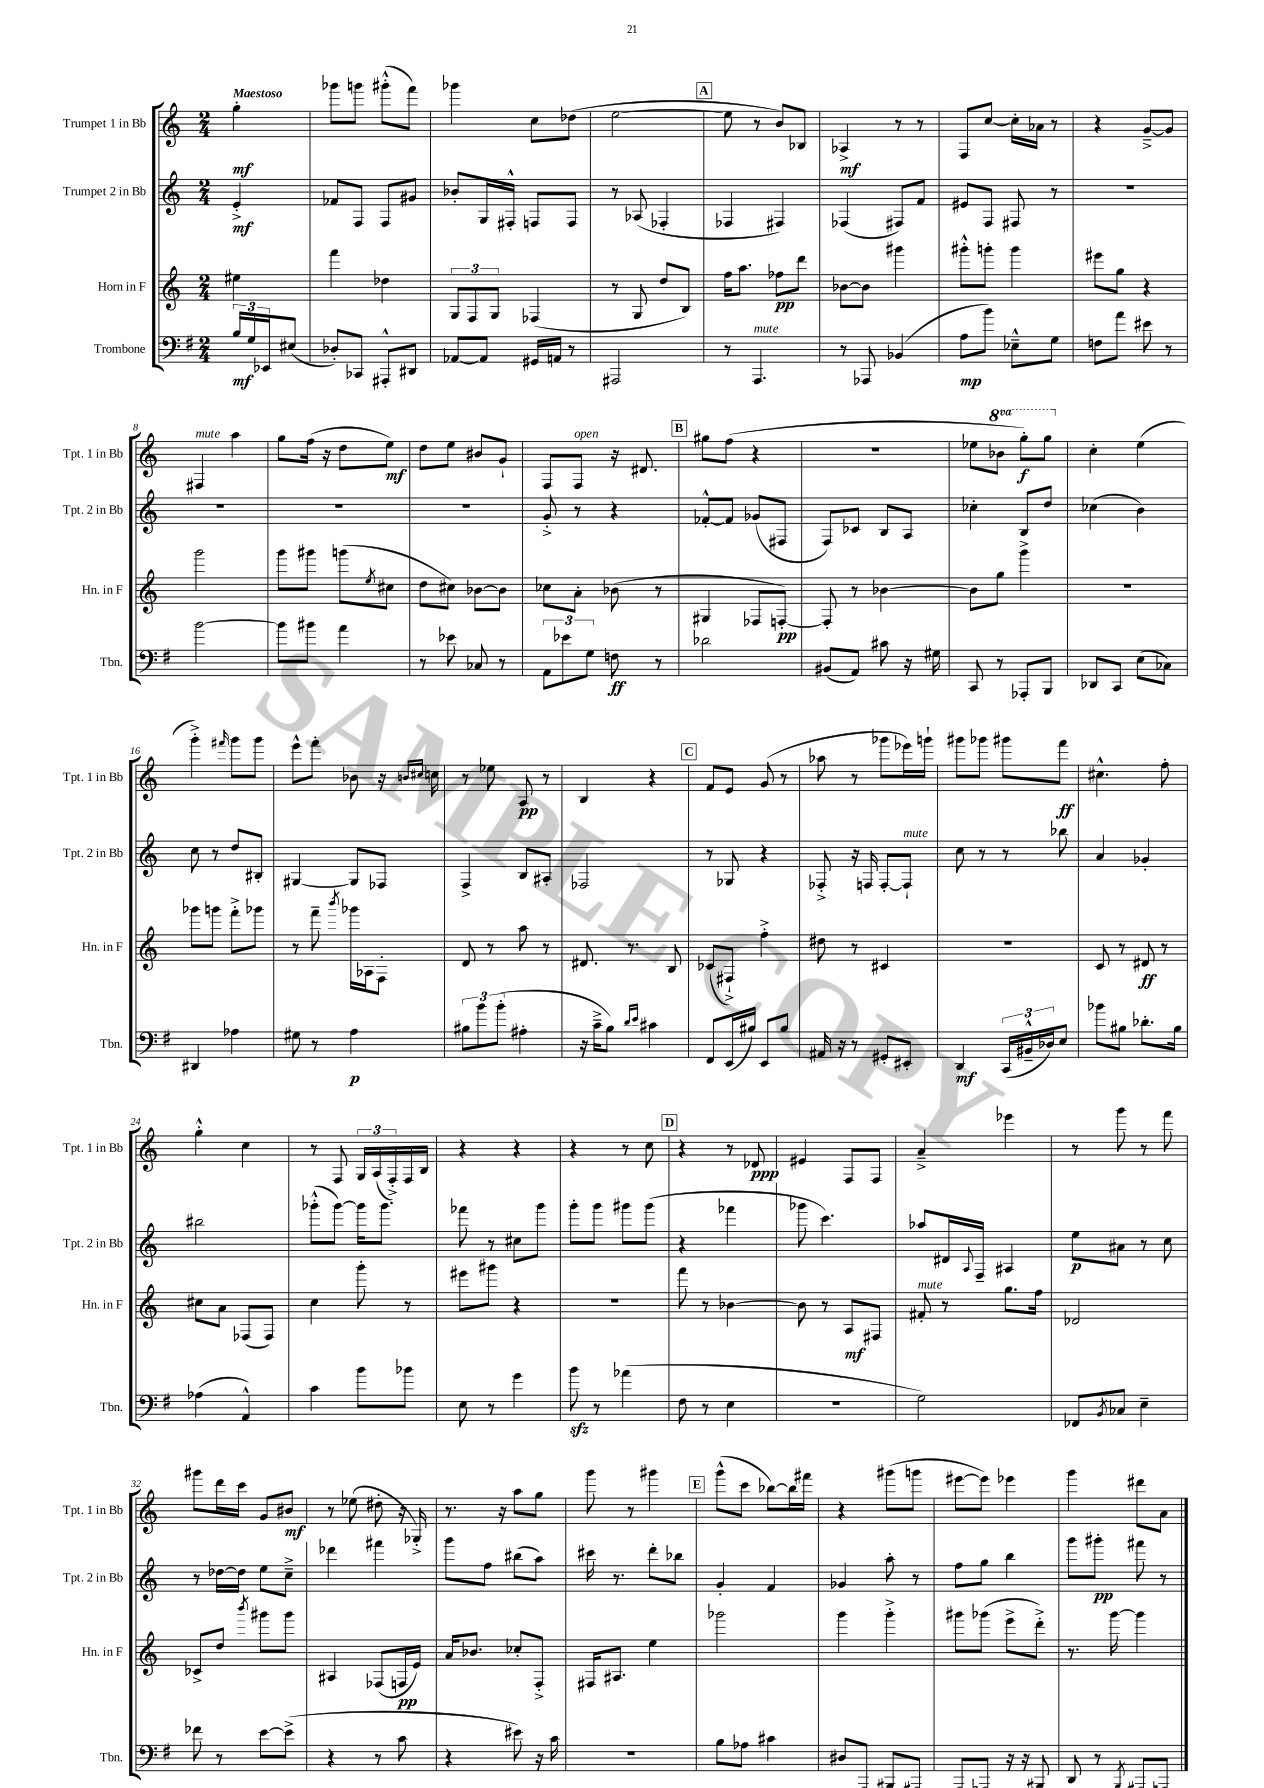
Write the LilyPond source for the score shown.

<<
\new StaffGroup <<
\new Staff = "s0" \with { instrumentName = "Trumpet 1 in Bb" shortInstrumentName = "Tpt. 1 in Bb" } {
    \clef treble \key c \major \numericTimeSignature \time 2/4 \set Staff.ottavationMarkups = #ottavation-simple-ordinals \partial 4 \tempo "Maestoso"
    g''4-.\mf |
    ges'''8 g'''8 gis'''8-.-^( f'''8) |
    ges'''4 c''8 des''8( |
    e''2~ |
    \mark \markup { \box "A" } e''8 r8 b'8) bes8 |
    aes4->\mf r8 r8 |
    f8 c''8~ c''16-. aes'16 r8 |
    r4 g'8~---> g'8 |
    fis4^\markup { \italic "mute" } a''4 |
    g''8 f''16( r16 d''8 e''8\mf) |
    d''8 e''8 bis'8 g'8-! |
    f8 f8^\markup { \italic "open" } r16 dis'8. |
    \mark \markup { \box "B" } gis''8 f''8( r4 |
    R2 |
    ees''8 \ottava #1 bes''8 g'''8-.\f) g'''8 \ottava #0 |
    c''4-. e''4( |
    g'''4-.->) \grace { fis'''16 } g'''8 g'''8 |
    e'''8-^ f'''8-. bes'8 r16 \grace { b'16 cis''16 } c''16 |
    r8 ees''8 a8\pp r8 |
    b4 r4 |
    \mark \markup { \box "C" } f'8 e'8 g'8( r8 |
    aes''8 r8 ges'''8 ees'''16) g'''16-! |
    gis'''8 ges'''8 gis'''8 f'''8\ff |
    cis''4.-^ f''8-. |
    g''4-.-^ c''4 |
    r8 f8 \tuplet 3/2 { g16 a16( f16-.->) } f16 b16 |
    r4 r4 |
    r4 r8 c''8 |
    \mark \markup { \box "D" } r4 r8 des'8\ppp |
    eis'4 f8 f8 |
    a'4---> ees'''4 |
    r8 g'''8 r8 f'''8 |
    gis'''8 d'''16 c'''16 g'8 bis'8\mf |
    r8 ees''8( dis''8-. r16 ges16-.->) |
    r8. r16 a''8 g''8 |
    g'''8 r8 gis'''4 |
    \mark \markup { \box "E" } g'''8-^( c'''8 bes''8~) bes''16 fis'''16 |
    r4 gis'''8( g'''8 |
    eis'''8~ eis'''8) ees'''4 |
    g'''4 dis'''8 a'8 \bar "|." |
}
\new Staff = "s1" \with { instrumentName = "Trumpet 2 in Bb" shortInstrumentName = "Tpt. 2 in Bb" } {
    \clef treble \key c \major \numericTimeSignature \time 2/4 \partial 4
    e'4-.->\mf |
    fes'8 f8 f8 gis'8 |
    bes'8-. g16 fis16-.-^ f8 f8 |
    r8 aes8( fes4-. |
    \mark \markup { \box "A" } fes4 fis4) |
    fes4( fis8) f'8 |
    eis'8 f8 fis8 r8 |
    R2 |
    R2 |
    R2 |
    R2 |
    g'8-.-> r8 r4 |
    \mark \markup { \box "B" } fes'8~-.-^ fes'8 ges'8( fis8 |
    f8) ces'8 b8 a8 |
    ces''4-. b8 d''8 |
    ces''4( b'4) |
    c''8 r8 d''8 bis8-. |
    gis4~ gis8 fes8 |
    f4-> b8 ais8-. |
    fes2 |
    \mark \markup { \box "C" } r8 ges8 r4 |
    fes8-.-> r16 f16 f8~-. f8-!^\markup { \italic "mute" } |
    c''8 r8 r8 bes''8 |
    a'4 ges'4-. |
    bis''2 |
    ges'''8-.-^( ges'''8~) ges'''16 ges'''8. |
    fes'''8 r8 cis''8 g'''8 |
    g'''8-. g'''8 gis'''8 gis'''8( |
    \mark \markup { \box "D" } r4 fes'''4 |
    ges'''8 c'''4.) |
    aes''8 dis'16 \appoggiatura { a8 } f16-- ais4 |
    e''8\p ais'8 r8 c''8 |
    r8 des''16~ des''16 e''8 c''8---> |
    des'''4 fis'''4 |
    g'''8 f''8 bis''8( a''8) |
    cis'''16 r8. d'''8-. bes''8 |
    \mark \markup { \box "E" } g'4-. f'4 |
    ges'4 a''8-. r8 |
    f''8 g''8 b''4 |
    g'''8 gis'''8-.\pp fis'''8 r8 \bar "|." |
}
\new Staff = "s2" \with { instrumentName = "Horn in F" shortInstrumentName = "Hn. in F" } {
    \clef treble \key c \major \numericTimeSignature \time 2/4 \partial 4
    eis''4 |
    f'''4 des''4 |
    \tuplet 3/2 { g8 f8 g8 } fes4( |
    r8 g8 d''8 b8) |
    \mark \markup { \box "A" } f''16 a''8. fes''8\pp d'''8 |
    bes'8~ bes'8 gis'''4 |
    gis'''8-.-^ g'''8-. g'''4 |
    eis'''8 g''8 r4 |
    g'''2 |
    g'''8 gis'''8 g'''8( \acciaccatura { e''8 } cis''8 |
    d''8 cis''8) bes'8~ bes'8 |
    ces''8 a'8-. bes'8( r8 |
    \mark \markup { \box "B" } gis4 fes8 f8~-.\pp) |
    f8-. r8 bes'4~ |
    bes'8 g''8 g'''4-> |
    r2 |
    ges'''8 g'''8 f'''8-.-> ges'''8 |
    r8 f'''8-- \acciaccatura { b'''8 } ges'''16 aes16 f8-. |
    d'8 r8 a''8 r8 |
    dis'8. r8. b8 |
    \mark \markup { \box "C" } ces'8( fis8-!->) f''4-.-> |
    dis''8 r8 cis'4 |
    R2 |
    c'8 r8 dis'8\ff r8 |
    cis''8 a'8 fes8( fes8) |
    c''4 g'''8-. r8 |
    eis'''8 gis'''8 r4 |
    R2 |
    \mark \markup { \box "D" } f'''8 r8 bes'4~ |
    bes'8 r8 a8\mf fis8 |
    fis'8-.^\markup { \italic "mute" } r8 g''8. f''16 |
    des'2 |
    ces'8-> d''8 \acciaccatura { b'''8 } gis'''8 gis'''8 |
    ais4 fes8( f16\pp e'16) |
    a'16 bes'8. ces''8-. f8-.-> |
    fis16 ais8. e''4 |
    \mark \markup { \box "E" } ges'''2 |
    g'''4 g'''4-.-> |
    gis'''8 ges'''8( e'''8-> d'''8-.->) |
    r8. g'''16~ g'''4 \bar "|." |
}
\new Staff = "s3" \with { instrumentName = "Trombone" shortInstrumentName = "Tbn." } {
    \clef bass \key g \major \numericTimeSignature \time 2/4 \partial 4
    \tuplet 3/2 { b16\mf g16 ees,16 } eis8( |
    des8-.) ces,8 ais,,8-.-^ dis,8 |
    aes,8~ aes,8 gis,16 a,16 r8 |
    ais,,2 |
    \mark \markup { \box "A" } r8 a,,4.^\markup { \italic "mute" } |
    r8 aes,,8 bes,4( |
    a8\mp b'8) ees8---^ g8 |
    f8 a'8 eis'8 r8 |
    b'2~ |
    b'8 bis'8 a'4 |
    r8 ees'8 ces8 r8 |
    \tuplet 3/2 { a,8 ees'8 g8 } f8\ff r8 |
    \mark \markup { \box "B" } des'2 |
    bis,8( a,8) cis'8 r16 gis16 |
    c,8 r8 aes,,8-. b,,8 |
    des,8 c,8 e8( ces8) |
    dis,4 aes4 |
    gis8 r8 a4\p |
    \tuplet 3/2 { bis8 b'8 b'8-.( } ais4-. |
    r16 c'16---> b8) \grace { d'16 e'16 } cis'4 |
    \mark \markup { \box "C" } fis,8 e,16( bis16) e,8 bis8 |
    ais,16 r16 r8 gis,8-. eis,8-. |
    d,4\mf \tuplet 3/2 { c,16( bis,16---^ des16) } e8 |
    bes'8 bis8 des'8.-. bis16 |
    aes4( a,4-^) |
    c'4 b'8 bes'8 |
    e8 r8 g'4 |
    b'8\sfz r8 aes'4( |
    \mark \markup { \box "D" } fis8 r8 e4 |
    r2 |
    g2) |
    fes,8 \acciaccatura { b,8 } ces8 e4-- |
    fes'8 r8 e'8~ e'8->( |
    r4 r8 c'8 |
    r4 eis'8) r16 c'16 |
    r2 |
    \mark \markup { \box "E" } b8 aes8 cis'4 |
    dis8 a,,8 bis,,8 ais,,8 |
    a,,8 aes,,8 r16 r16 bis,,8 |
    d,8 r8 \acciaccatura { b,,8 } ais,,8 a,,8 \bar "|." |
}
>>
>>
